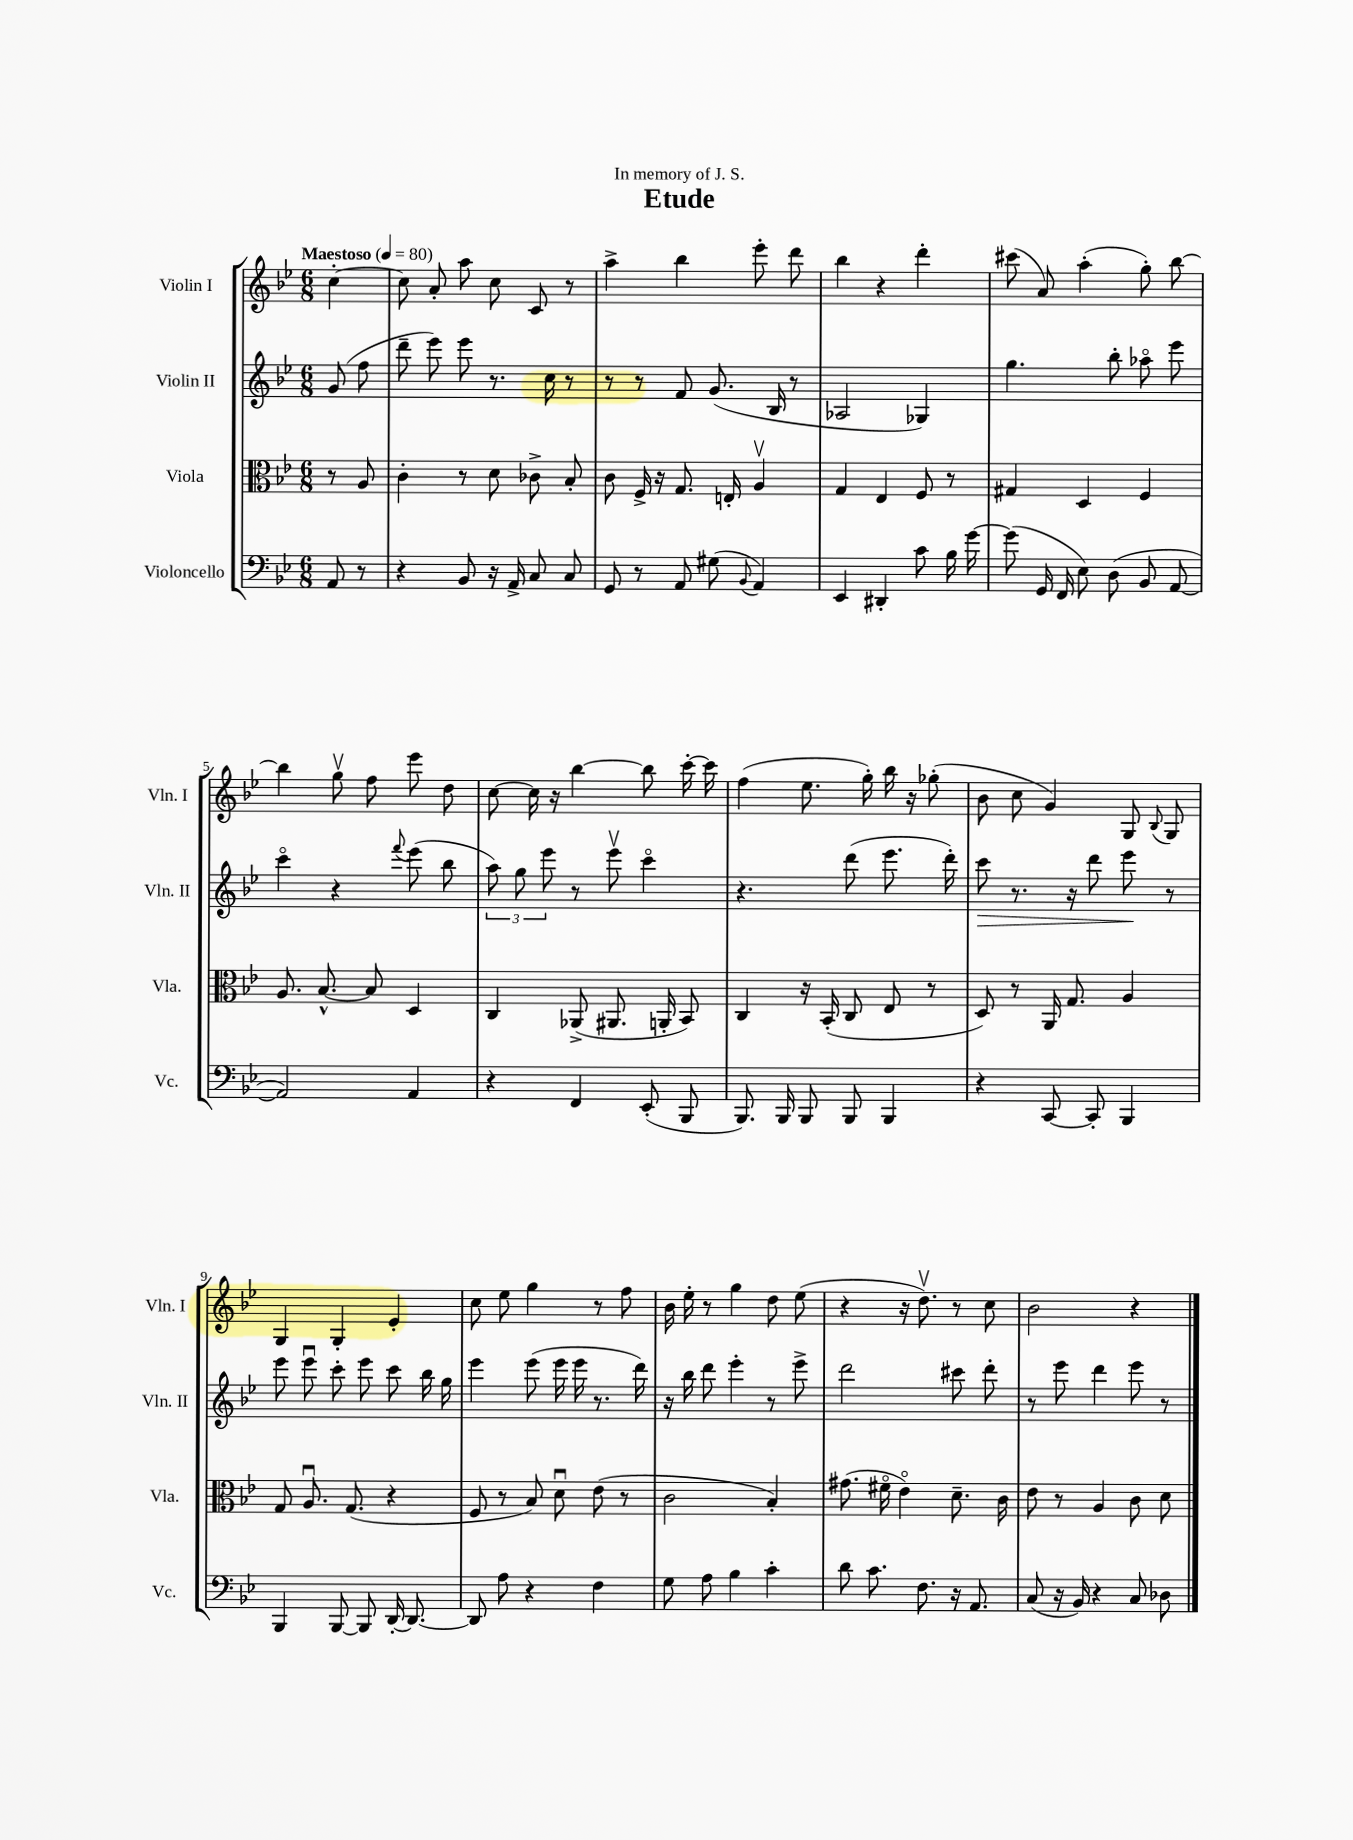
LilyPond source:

\header { title = "Etude" dedication = "In memory of J. S." }
<<
\new StaffGroup <<
\new Staff = "s0" \with { instrumentName = "Violin I" shortInstrumentName = "Vln. I" } {
    \clef treble \key bes \major \numericTimeSignature \time 6/8 \partial 4 \tempo "Maestoso" 4 = 80
    \autoBeamOff c''4~-. |
    c''8 a'8-. a''8 c''8 c'8 r8 |
    a''4-> bes''4 ees'''8-. d'''8 |
    bes''4 r4 d'''4-. |
    cis'''8( a'8) a''4-.( g''8-.) bes''8~ |
    bes''4 g''8\upbow f''8 ees'''8 d''8 |
    c''8~ c''16 r16 bes''4~ bes''8 c'''16~-. c'''16 |
    f''4( ees''8. g''16-.) bes''16 r16 ges''8-.( |
    bes'8 c''8 g'4) g8 \appoggiatura { bes8 } g8 |
    g4 g4-. ees'4-. |
    c''8 ees''8 g''4 r8 f''8 |
    bes'16 ees''16-. r8 g''4 d''8 ees''8( |
    r4 r16 d''8.\upbow) r8 c''8 |
    bes'2 r4 \bar "|." |
}
\new Staff = "s1" \with { instrumentName = "Violin II" shortInstrumentName = "Vln. II" } {
    \clef treble \key bes \major \numericTimeSignature \time 6/8 \partial 4
    \autoBeamOff g'8( f''8 |
    d'''8-- ees'''8) ees'''8 r8. c''16 r8 |
    r8 r8 f'8 g'8.( bes16 r8 |
    aes2 ges4) |
    g''4. bes''8-. aes''8\flageolet ees'''8 |
    c'''4\flageolet r4 \appoggiatura { f'''8 } ees'''8( bes''8 |
    \tuplet 3/2 { a''8) g''8 ees'''8 } r8 ees'''8\upbow c'''4\flageolet |
    r4. d'''8( ees'''8. d'''16-.) |
    c'''8\> r8. r16 d'''8 ees'''8\! r8 |
    ees'''8 ees'''8\downbow c'''8-. ees'''8 c'''8 bes''16 g''16 |
    ees'''4 ees'''8( ees'''16 ees'''16 r8. d'''16) |
    r16 bes''16 d'''8 ees'''4-. r8 ees'''8-> |
    d'''2 cis'''8 d'''8-. |
    r8 ees'''8 d'''4 ees'''8 r8 \bar "|." |
}
\new Staff = "s2" \with { instrumentName = "Viola" shortInstrumentName = "Vla." } {
    \clef alto \key bes \major \numericTimeSignature \time 6/8 \partial 4
    \autoBeamOff r8 a8 |
    c'4-. r8 d'8 ces'8-> bes8-. |
    c'8 f16-> r16 g8. e16-. a4\upbow |
    g4 ees4 f8 r8 |
    gis4 d4 f4 |
    a8. bes8.~-^ bes8 d4 |
    c4 aes,8->( ais,8. a,16-. bes,8) |
    c4 r16 bes,16-.( c8 ees8 r8 |
    d8) r8 a,16 g8. a4 |
    g8 a8.\downbow g8.( r4 |
    f8 r8 bes8) d'8\downbow ees'8( r8 |
    c'2 bes4-.) |
    gis'8.( fis'16\flageolet ees'4\flageolet) d'8.-- c'16 |
    ees'8 r8 a4 c'8 d'8 \bar "|." |
}
\new Staff = "s3" \with { instrumentName = "Violoncello" shortInstrumentName = "Vc." } {
    \clef bass \key bes \major \numericTimeSignature \time 6/8 \partial 4
    \autoBeamOff a,8 r8 |
    r4 bes,8 r16 a,16-> c8 c8 |
    g,8 r8 a,8 gis8( \appoggiatura { bes,8 } a,4) |
    ees,4 dis,4-. c'8 bes16 g'16~ |
    g'8( g,16 f,16 ees8) d8( bes,8 a,8~ |
    a,2) a,4 |
    r4 f,4 ees,8-.( bes,,8 |
    bes,,8.) bes,,16 bes,,8 bes,,8 bes,,4 |
    r4 c,8~ c,8-. bes,,4 |
    bes,,4 bes,,8~ bes,,8 d,16~-. d,8.~ |
    d,8 a8 r4 f4 |
    g8 a8 bes4 c'4-. |
    d'8 c'8. f8. r16 a,8. |
    c8( r16 bes,16) r4 c8 des8 \bar "|." |
}
>>
>>
